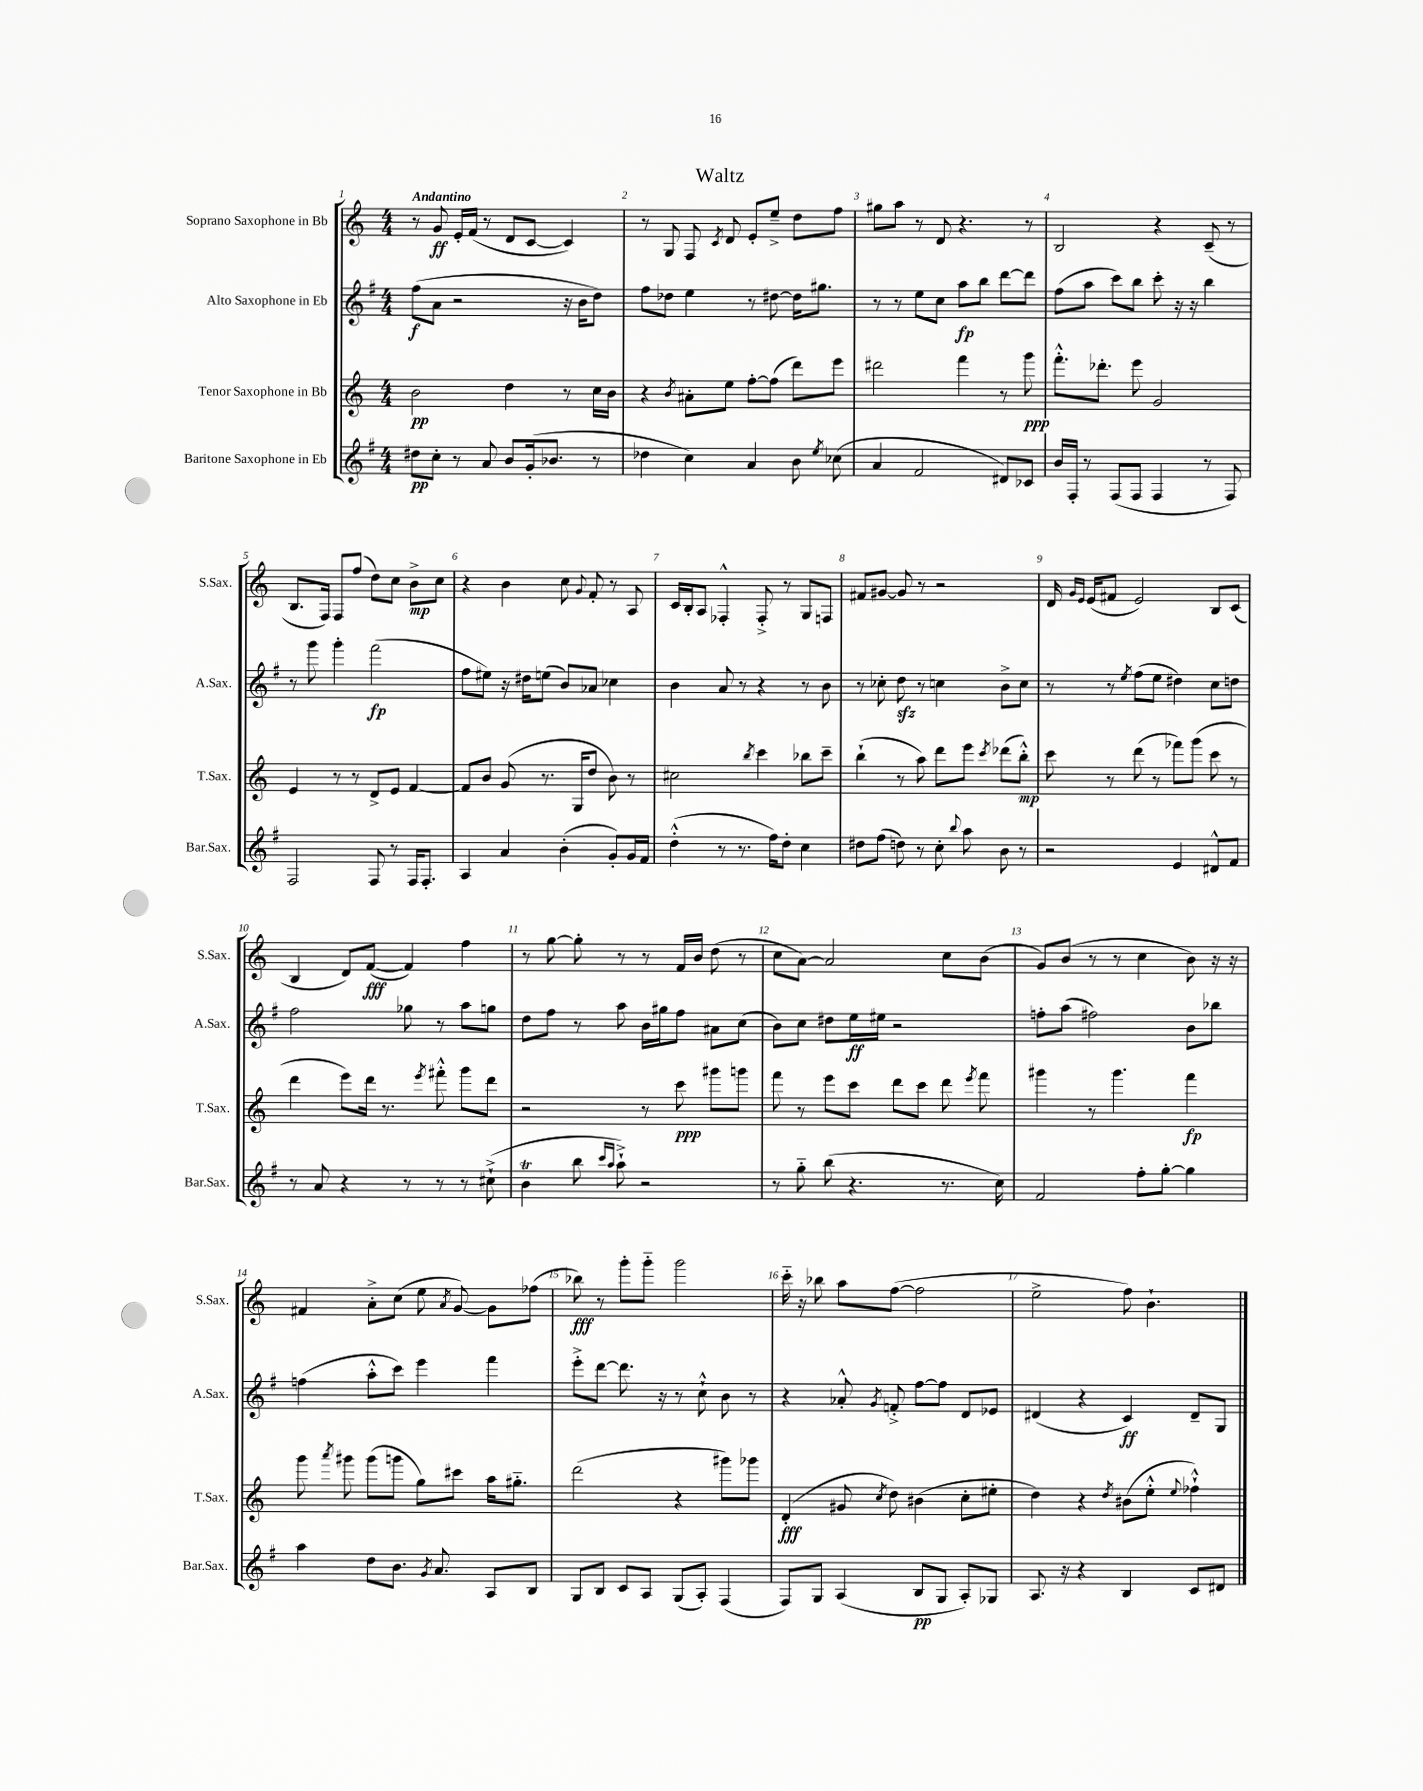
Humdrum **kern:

**kern	**kern	**kern	**kern
*staff4	*staff3	*staff2	*staff1
*clefG2	*clefG2	*clefG2	*clefG2
*k[f#]	*k[]	*k[f#]	*k[]
*M4/4	*M4/4	*M4/4	*M4/4
8dd#	2b	(8ff#	8r
8cc'	.	8a	8g
8r	.	2r	16e'
.	.	.	(16f
8a	.	.	8r
8b	4dd	.	8d
(16g'	.	.	[8c
8.b-	.	.	.
.	8r	16r	4c])
.	.	16b	.
8r	16cc	8dd)	.
.	16b	.	.
=	=	=	=
4dd-	4r	8ff#	8r
.	.	8dd-	8G
.	8qb	.	.
4cc)	8a#'	4ee	8F
.	.	.	8qc
.	8ee	.	8d
4a	[8ff'	8r	8e'
.	(8ff]	[8dd#	8ee~^
8b	8ddd)	16dd#]	8dd
.	.	8.gg#	.
8qee	.	.	.
(8cc-	8eee	.	8ff
=	=	=	=
4a	2ddd#	8r	8gg#
.	.	8r	8aa
2f#	.	8ee	8r
.	.	8cc	8d
.	4fff	8aa	4.r
.	.	8bb	.
8d#)	8r	[8ddd	.
8c-	8ggg	8ddd]	8r
=	=	=	=
16b	8.fff'^^	(8ff#	2B
16F#'	.	.	.
8r	.	8aa	.
.	8.ddd-'	.	.
(8F#	.	8ccc)	.
8F#	8eee	8bb	.
4F#	2g	8ccc'	4r
.	.	16r	.
.	.	16r	.
8r	.	4bb	(8c~
8F#)	.	.	8r
=	=	=	=
2F#	4e	8r	8.B
.	.	8ggg	.
.	.	.	16F)
.	8r	4ggg'	8F
.	8r	.	(8ff
8F#	8d^	(2fff#	8dd)
8r	8e	.	8cc
16F#	[4f	.	8b^
8.F#'	.	.	.
.	.	.	8cc
=	=	=	=
4A	8f]	8ff#	4r
.	8b	8ee#)	.
4a	(8g	16r	4b
.	.	16dd#	.
.	8.r	(8ee	.
(4b'	.	8b)	8cc
.	16G	.	.
.	.	.	8qqg
.	8dd	8a-	8f'
8g')	8b)	4cc-	8r
16g	8r	.	8A
16f#	.	.	.
=	=	=	=
(4dd'^^	2cc#	4b	16c
.	.	.	16B'
.	.	.	8A
8r	.	8a	4F-'^^
8.r	.	8r	.
.	8qbb	.	.
.	4ccc	4r	8F-'^
16ff#)	.	.	.
8dd'	.	.	8r
4cc	8bb-	8r	8G
.	8ccc~	8b	8F
=	=	=	=
8dd#	(4bb`	8r	8f#
(8ff#	.	8cc-'	[8g#
8dd)	8r	8dd	8g#]
8r	8aa)	8r	8r
8cc'	8ddd	4cc	2r
8qqbb	.	.	.
8aa	8eee	.	.
.	8qccc	.	.
8b	(8ddd-	8b^	.
8r	8bb'^^)	8cc	.
=	=	=	=
2r	8ccc	8r	16d
.	.	.	16qqg
.	.	.	16qqe
.	.	.	(16e
.	8r	8r	8f#
.	.	8qee	.
.	(8ddd	(8ff#	2e)
.	8r	8ee	.
4e	8fff-)	4dd#)	.
.	(8ggg	.	.
8d#^^	8ccc	8cc	8B
8f#	8r	8dd	(8c
=	=	=	=
8r	4ddd	2ff#	4B
8a	.	.	.
4r	8eee)	.	8d)
.	16ddd	.	([8f
.	8.r	.	.
8r	.	8gg-	4f])
.	8qeee	.	.
8r	8fff#'^^	8r	.
8r	8ggg	8aa	4ff
(8cc#`^	8ddd	8gg	.
=	=	=	=
4b	2r	8dd	8r
.	.	8ff#	[8gg
8bb	.	8r	8gg']
16qqccc	.	.	.
16qqaa	.	.	.
8aa`^)	.	8aa	8r
2r	8r	16b	8r
.	.	16gg#	.
.	8ccc	8ff#	16f
.	.	.	16b
.	8ggg#	8a#	(8dd
.	8ggg	(8cc	8r
=	=	=	=
8r	8fff	8b)	8cc
8gg'~	8r	8cc	[8a)
(8bb	8eee	8dd#	2a]
4.r	8ccc	16ee	.
.	.	16ee#	.
.	8ddd	2r	.
.	8ccc	.	.
8.r	8ddd	.	8cc
.	8qeee	.	.
.	8fff	.	(8b
16cc)	.	.	.
=	=	=	=
2f#	4ggg#	8ff'	8g)
.	.	(8aa	(8b
.	8r	2ff#)	8r
.	4.ggg#	.	8r
8ff#'	.	.	4cc
[8gg'	.	.	.
4gg]	4fff	8b	8b)
.	.	8bb-	16r
.	.	.	16r
=	=	=	=
4aa	8ggg	(4ff	4f#
.	8qaaa	.	.
.	8ggg#	.	.
8dd	(8ggg#	8aa'^^	8a'^
8.b	8ggg	8ccc)	(8cc
.	8gg)	4eee	8ee
8qg	.	.	.
8.a	.	.	.
.	.	.	8qa
.	8ccc#	.	[8g)
8A	16aa	4fff#	8g]
.	8.gg#'~	.	.
8B	.	.	(8ff-
=	=	=	=
8G	(2ddd	8eee'^	8bb-)
8B	.	[8ddd	8r
8c	.	8.ddd]	8ggg'
8A	.	.	8ggg'~
.	.	16r	.
(8G	4r	8r	2ggg
8A')	.	8cc`^^	.
(4F#	8ggg#)	8b	.
.	8ggg-	8r	.
=	=	=	=
8F#)	(4d'	4r	16ccc'~
.	.	.	16r
8G	.	.	8bb-
(4A	8g#	8a-'^^	8aa
.	8qcc	8qg	.
.	8dd)	8f'^	([8ff
8B	(4b#	[8ff#	2ff]
8G	.	8ff#]	.
8A')	8cc'	8d	.
8G-	8ee#'	8e-	.
=	=	=	=
8.A	4dd)	(4d#	2ee^
16r	.	.	.
4r	4r	4r	.
.	8qdd	.	.
4B	(8b#	4c)	8ff)
.	8ee'^^	.	4.b`
.	8qqee	.	.
8c	4ff-`^^)	8d#~	.
8d#	.	8G	.
==	==	==	==
*-	*-	*-	*-
